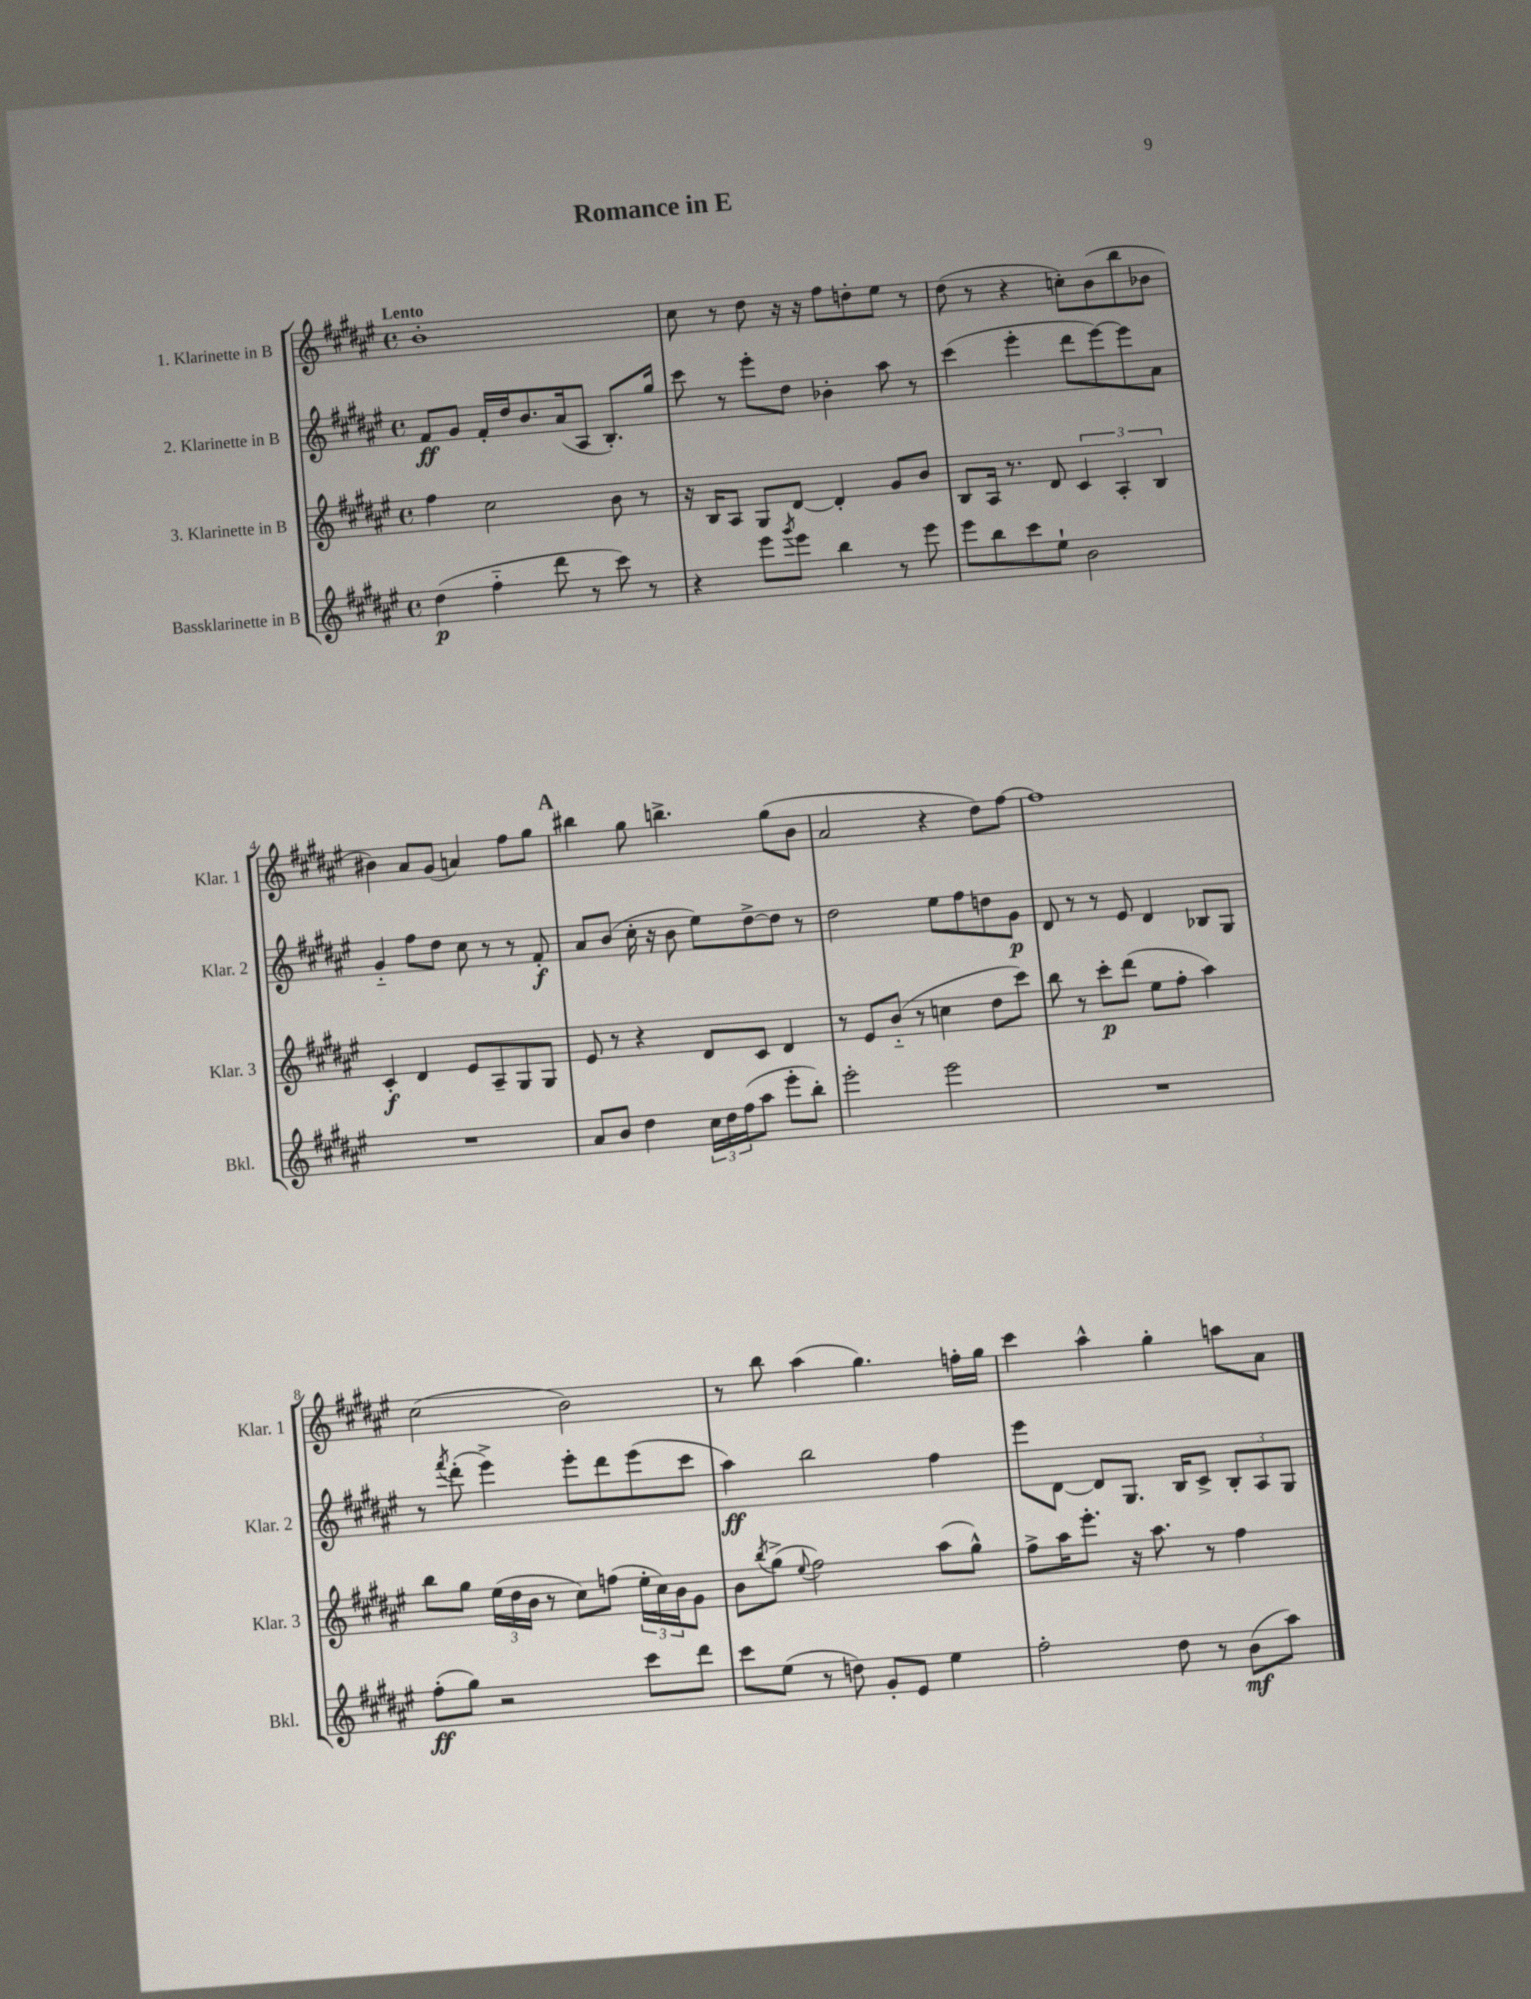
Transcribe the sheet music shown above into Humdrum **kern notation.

**kern	**kern	**kern	**kern
*staff4	*staff3	*staff2	*staff1
*clefG2	*clefG2	*clefG2	*clefG2
*k[f#c#g#d#a#e#]	*k[f#c#g#d#a#e#]	*k[f#c#g#d#a#e#]	*k[f#c#g#d#a#e#]
*M4/4	*M4/4	*M4/4	*M4/4
*met(c)	*met(c)	*met(c)	*met(c)
(4dd#\	4ff#\	8f#/L	1b'
.	.	8g#/J	.
4ff#'~\	2cc#\	16f#'/LL	.
.	.	16dd#/J	.
.	.	8.b/	.
8ddd#\	.	.	.
.	.	(16a#/k	.
8r	.	8A#/J	.
8ccc#\)	8b\	8.B'/L)	.
8r	8r	.	.
.	.	16gg#/Jk	.
=	=	=	=
4r	16r	8ccc#\	8cc#\
.	16B/LK	.	.
.	8A#/J	8r	8r
8eee#\L	8G#/L	8eee#'\L	8dd#\
8qggg#/	.	.	.
8eee#\J	[8d#/J	8dd#\J	16r
.	.	.	16r
4bb\	4d#'/]	4b-'\	8ff#\L
.	.	.	8dd'\
8r	8g#/L	8aa#\	8ee#\J
8eee#\	8b/J	8r	8r
=	=	=	=
8eee#\L	8B/L	(4ccc#\	(8dd#\
8bb\	16A#/Jk	.	8r
.	8.r	.	.
8ccc#\	.	4eee#'\	4r
8ee#`\J	8d#/	.	.
2b\	6c#/	8ddd#\L	8cc'\L)
.	.	[8eee#\)	(8b\
.	6A#'/	.	.
.	.	8eee#\]	8bb\
.	6B/	.	.
.	.	8a#\J	8b-\J
=	=	=	=
1r	4c#'/	4g#'~/	4b#\)
.	4d#/	8ff#\L	8a#/L
.	.	8dd#\J	(8g#/J
.	8e#/L	8cc#\	4a/)
.	8A#~/	8r	.
.	8G#/	8r	8ff#\L
.	8G#/J	8f#'/	8gg#\J
=	=	=	=
8a#/L	8e#/	8a#/L	4bb#\
8b/J	8r	(8b/J	.
4dd#\	4r	16cc#'\	8gg#\
.	.	16r	.
.	.	8b\	4.bb^\
24cc#\LL	8d#/L	8ee#\L)	.
24dd#\	.	.	.
(24ff#\J	.	.	.
8aa#\J	8c#/J	[8dd#^\	.
8eee#'\L	4d#/	8dd#\]J	(8gg#\L
8bb'\J)	.	8r	8b\J
=	=	=	=
2eee#'\	8r	2dd#\	2a#/
.	8e#/L	.	.
.	(8b'~/J	.	.
.	8r	.	.
2eee#\	4cc\	8ee#\L	4r
.	.	8ff#\	.
.	8dd#\L	8dd\	8dd#\L)
.	8ccc#\J)	8g#\J	[8ff#\J
=	=	=	=
1r	8bb\	8d#/	1ff#]
.	8r	8r	.
.	8ccc#'\L	8r	.
.	(8ddd#\J	8e#/	.
.	8ee#\L	4d#/	.
.	8ff#'\J	.	.
.	4aa#\)	8B-/L	.
.	.	8G#/J	.
=	=	=	=
(8ff#'\L	8bb\L	8r	(2cc#\
.	.	8qfff#/	.
8gg#\J)	8gg#\J	(8ddd#'\	.
2r	(24ee#\LL	4eee#^\)	.
.	24dd#\	.	.
.	24b\JJ	.	.
.	8r	.	.
.	8cc#\L)	8eee#'\L	2b\)
.	(8ff\J	8ddd#\	.
8ccc#\L	24ee#'\LL	(8eee#\	.
.	24cc#\)	.	.
.	24b\J	.	.
8ddd#\J	8g#\J	8ccc#\J	.
=	=	=	=
8ccc#\L	8b\L	4aa#\)	8r
.	8qbb/	.	.
(8ee#\J	(8gg#^\J	.	8bb\
.	8qqee#/	.	.
8r	2ff#\)	2bb\	(4aa#\
8dd\)	.	.	.
8g#'/L	.	.	4.gg#\)
8e#/J	.	.	.
4ee#\	(8aa#\L	4ff#\	.
.	8gg#^^\J)	.	16ff'\LL
.	.	.	16gg#\JJ
=	=	=	=
2ff#'\	8ff#^\L	8eee#\L	4ccc#\
.	16aa#\K	[8d#\J	.
.	8.eee#'\J	.	.
.	.	8d#/]L	4aa#^^\
.	16r	8.G#/J	.
.	8.aa#\	.	.
8dd#\	.	.	4gg#'\
.	.	16B/LK	.
8r	8r	8c#^/J	.
(8b\L	4ff#\	12B'/L	8aa\L
.	.	12A#/	.
8aa#\J)	.	.	8a#\J
.	.	12G#/J	.
==	==	==	==
*-	*-	*-	*-
